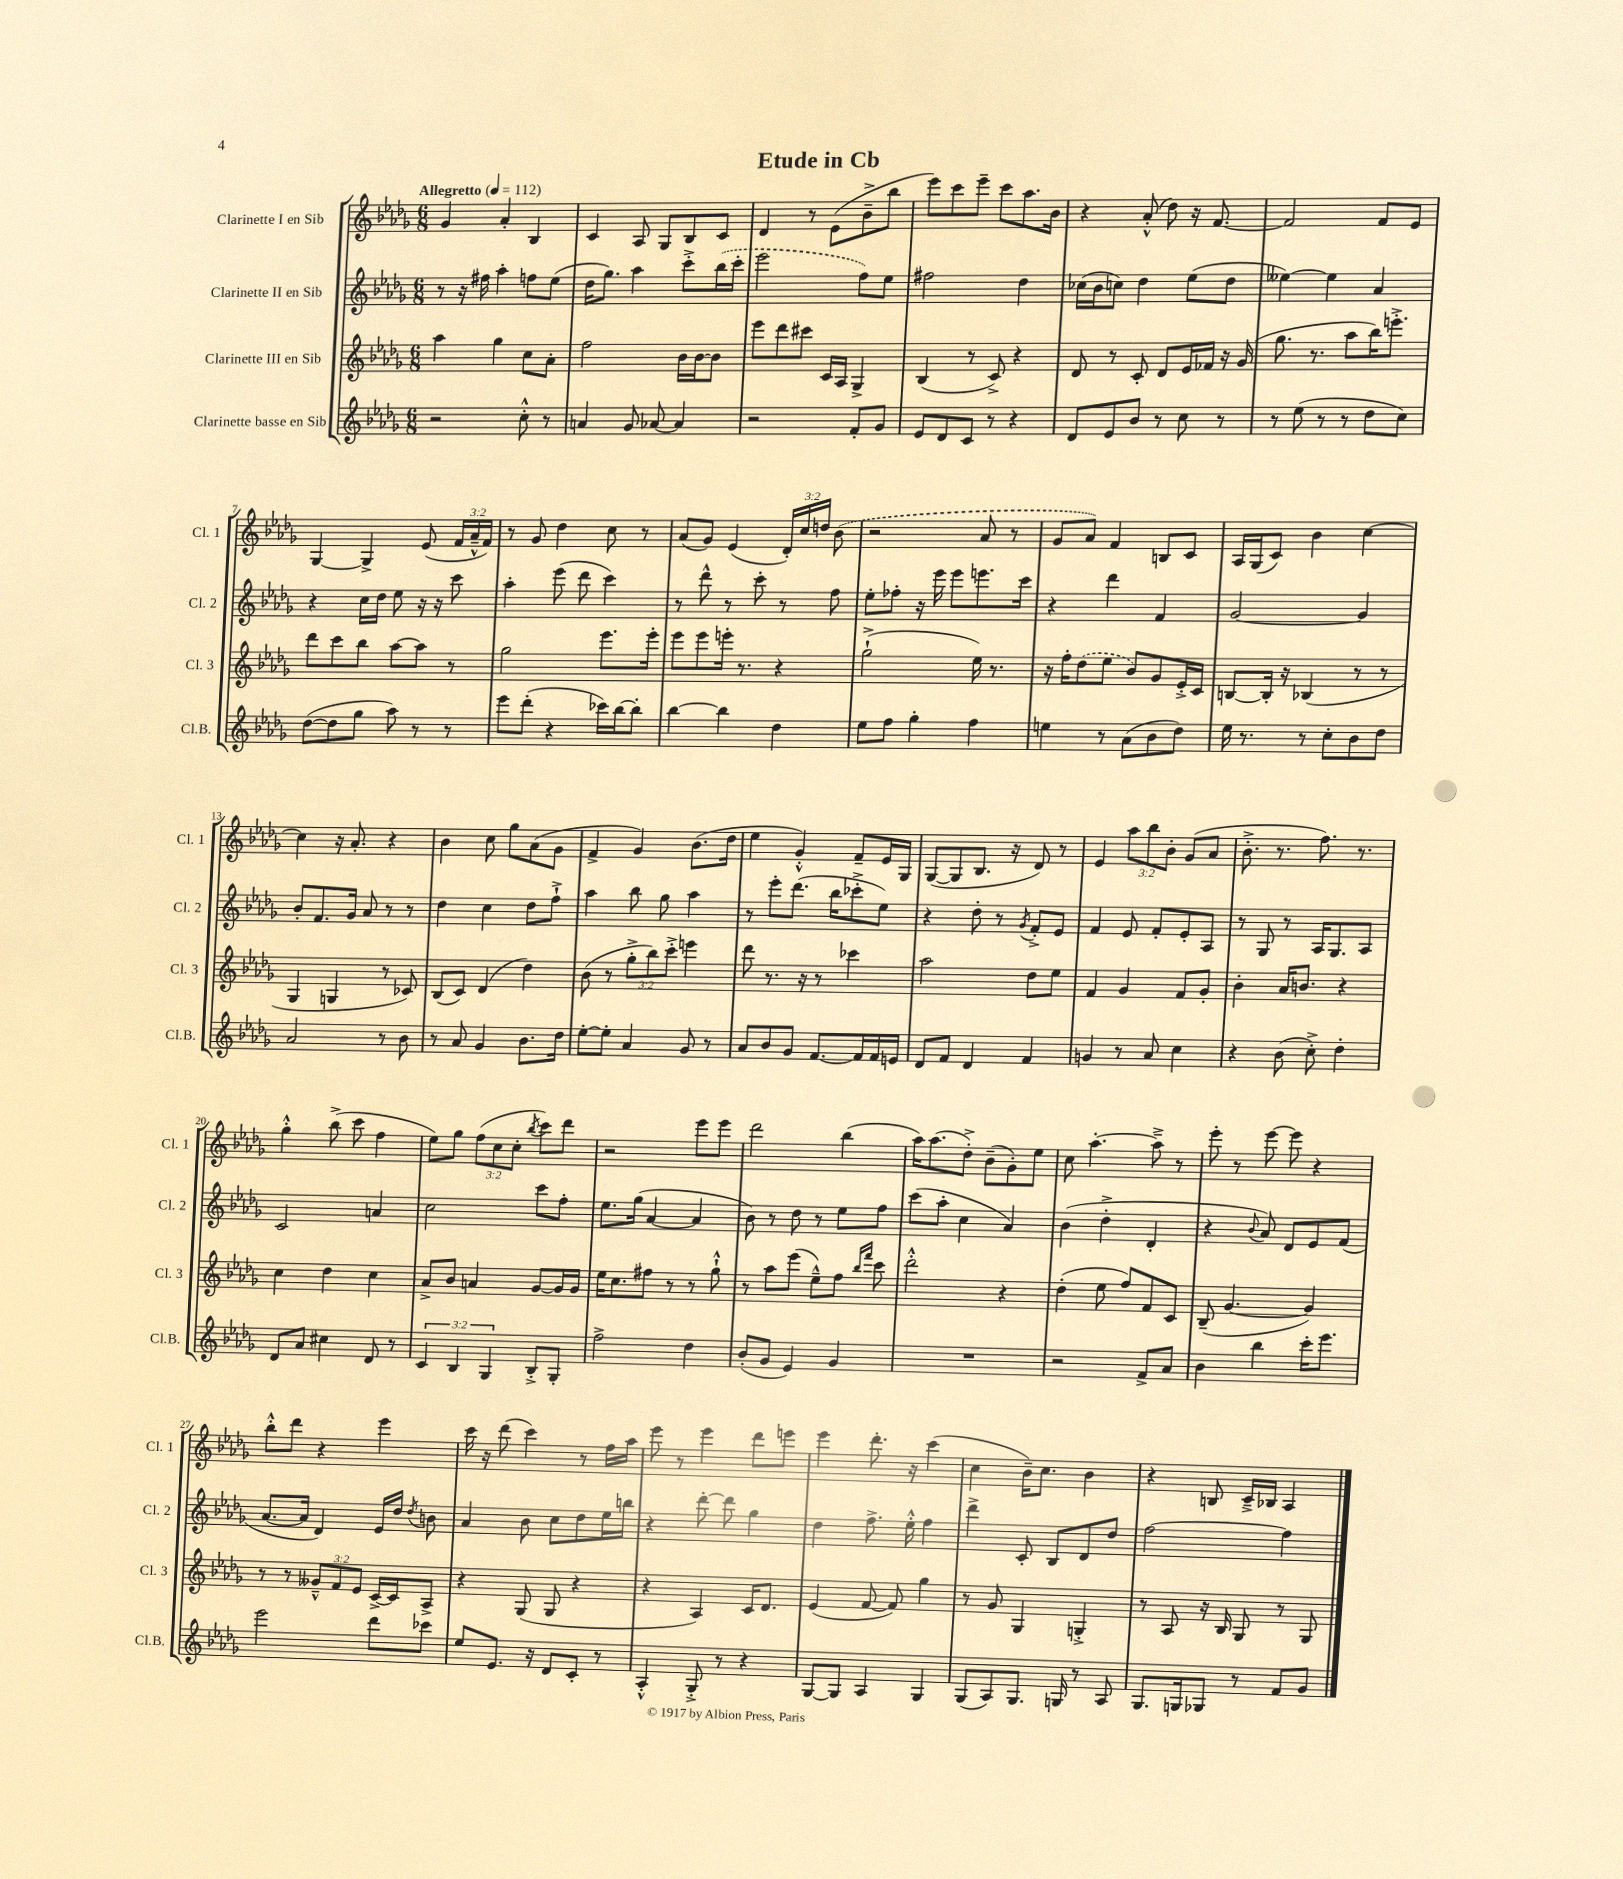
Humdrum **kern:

**kern	**kern	**kern	**kern
*staff4	*staff3	*staff2	*staff1
*clefG2	*clefG2	*clefG2	*clefG2
*k[b-e-a-d-g-]	*k[b-e-a-d-g-]	*k[b-e-a-d-g-]	*k[b-e-a-d-g-]
*M6/8	*M6/8	*M6/8	*M6/8
*MM112	*MM112	*MM112	*MM112
2r	4aa-	8r	4g-
.	.	16r	.
.	.	16ff#	.
.	4gg-	4aa-'	4a-'
8cc'^^	8cc	8ff	4B-
8r	8a-'	(8ee-	.
=	=	=	=
4a	2ff	16dd-	4c
.	.	8.gg-)	.
8g-	.	4aa-	8A-
[8a-	.	.	8G-
4a-]	16b-	8ccc'^	8B-
.	[16b-	.	.
.	8b-]	(16bb-	8c
.	.	16ccc'	.
=	=	=	=
2r	8eee-	2eee-	4d-
.	8ddd-	.	.
.	8ccc#	.	8r
.	16c	.	(8e-
.	16A-	.	.
8f'	4G-^	8ff)	8b-~^
8g-	.	8ee-	8bb-
=	=	=	=
8e-	(4B-	2ff#	8eee-)
8d-	.	.	8ccc
8c	8r	.	8eee-~
8r	8c^)	.	8ccc
4r	4r	4dd-	8.aa-
.	.	.	16b-
=	=	=	=
8d-	8d-	(16cc-	4r
.	.	16b-	.
8e-	8r	8cc)	.
8b-	8c'	4dd-	(8a-'^^
8r	8d-	.	8dd-)
8cc	16e-	(8ee-	16r
.	16f-	.	[8.f
8r	16r	8dd-	.
.	(16g-	.	.
=	=	=	=
8r	8.gg-	[4ee--)	2f]
(8ee-	.	.	.
.	8.r	.	.
8r	.	4ee--]	.
8r	8aa-	.	.
8dd-	16bb-)	4a-	8f
.	8.eee'^	.	.
8cc)	.	.	8e-
=	=	=	=
([8dd-	8ddd-	4r	[4G-
8dd-]	8ccc	.	.
8gg-	8bb-	16cc	4G-^]
.	.	16dd-	.
8aa-)	[8aa-	8ee-	.
8r	8aa-]	16r	(8e-
.	.	16r	.
8r	8r	8ccc	24f
.	.	.	24a-~^^
.	.	.	24f)
=	=	=	=
8eee-	2gg-	4aa-'	8r
(8ddd-'	.	.	8g-
4r	.	(8eee-	4dd-
.	.	8ddd-	.
16ccc-)	8.eee-	4ccc)	8cc
[16bb-	.	.	.
8bb-']	.	.	8r
.	16eee-'	.	.
=	=	=	=
[4bb-	8eee-	8r	(8a-
.	8eee-	8ddd-^^	8g-)
4bb-]	16eee'	8r	(4e-
.	8.r	.	.
.	.	8ccc'	.
4dd-	4r	8r	24d-')
.	.	.	24cc
.	.	.	24dd
.	.	8ff	(8b-
=	=	=	=
8ee-	(2gg-`^	8ee-'	2r
8ff	.	8ff-'	.
4gg-'	.	16r	.
.	.	16eee-	.
.	.	8eee-	.
4ff	16ee-)	8.eee	8a-
.	8.r	.	.
.	.	.	8r
.	.	16ccc	.
=	=	=	=
4ee	16r	4r	8g-
.	16ff'	.	.
.	(8dd-	.	8a-)
8r	8ee-	4ddd-	4f
(8a-	8b-)	.	.
8b-	8g-	4f	8B
8dd-)	16e-'^	.	8c
.	16c	.	.
=	=	=	=
16ee-	[8B	[2g-	16A-
8.r	.	.	(16G-
.	16B']	.	8c)
.	16r	.	.
8r	(4B-	.	4b-
8cc'	.	.	.
8b-	8r	4g-]	[4cc
8dd-	8r	.	.
=	=	=	=
2a-	4G-	8b-'	4cc]
.	.	8.f	.
.	4G	.	16r
.	.	16g-	8.a-'
.	.	8a-	.
8r	8r	8r	4r
8b-	8c-)	8r	.
=	=	=	=
8r	(8B-	4dd-	4b-
8a-	8c)	.	.
4g-	(4d-	4cc	8cc
.	.	.	8gg-
8.b-	4dd-)	8dd-	(8a-
.	.	8ff`^	8g-
16dd-	.	.	.
=	=	=	=
[8ee-'	(8b-	4aa-	4f^
8ee-']	8r	.	.
4a-	12gg-'^	8bb-	4g-)
.	12bb-)	.	.
.	.	8gg-	.
.	12ccc'^	.	.
8g-	4eee	4aa-	(8.b-
8r	.	.	.
.	.	.	16dd-
=	=	=	=
8a-	8ddd-	8r	4ee-
8b-	8.r	8eee-'	.
8g-	.	(8.ddd-	4g-'^^)
.	16r	.	.
[8.f	8r	.	.
.	.	16bb-	.
.	4ccc-	8ccc-'^	8f~
16f]	.	.	.
16f	.	8ee-)	16e-
16e	.	.	16G-
=	=	=	=
8d-	2aa-	4r	([8G-
8f	.	.	8G-]
4d-	.	8dd-'	8.B-
.	.	8r	.
.	.	.	16r
.	.	8qg-	.
4f	8dd-	8f'^	8d-)
.	8ee-	8e-	8r
=	=	=	=
4g	4f	4f	4e-
8r	4g-	8e-	12aa-
.	.	.	12bb-
8a-	.	8f'	.
.	.	.	12b-'
4cc	8f	8e-'	(8g-
.	8g-'	8A-	8a-
=	=	=	=
4r	4b-'	8r	8.b-'^
.	.	8G-	.
.	.	.	8.r
(8b-	16a-	8r	.
.	8.b	.	.
8cc'^)	.	16A-	8.ff)
.	.	8.G-	.
4dd-'	4r	.	.
.	.	.	8.r
.	.	8A-	.
=	=	=	=
8d-	4cc	2c	4gg-'^^
8a-	.	.	.
4cc#	4dd-	.	(8bb-^
.	.	.	8ccc
8d-	4cc	4a	4ff
8r	.	.	.
=	=	=	=
6c	8a-^	2cc	8ee-)
.	8b-	.	8gg-
6B-	.	.	.
.	4a	.	(12ff
6G-	.	.	12cc
.	.	.	12cc'
.	.	.	8qbb-
8B-'^	[8g-	8ccc	8ccc)
8G-'	16g-]	8ff'	8ddd-
.	16g-	.	.
=	=	=	=
2ff^	16ee-	8.ee-	2r
.	8.cc	.	.
.	.	(16gg-	.
.	8ff#	[4a-	.
.	8r	.	.
4dd-	8r	4a-]	8eee-
.	8gg-`^^	.	8eee-
=	=	=	=
(8b-'	8r	8b-)	2ddd-
8g-	8aa-	8r	.
4e-)	(8eee-	8dd-	.
.	8ee-~^^)	8r	.
4g-	8ff	8ee-	(4bb-
.	16qqbb-	.	.
.	16qqfff	.	.
.	8ccc	8ff	.
=	=	=	=
2.r	2ddd-'^^	(8ccc	16aa-)
.	.	.	(8.aa-
.	.	8aa-'	.
.	.	4cc	8dd-'^)
.	.	.	(8b-~
.	4r	4a-)	8g-')
.	.	.	8ee-
=	=	=	=
2r	(4dd-'	(4b-	8cc
.	.	.	[4.aa-'
.	8ee-	4dd-'^	.
.	8ff)	.	.
8f^	8f	4d-'	8aa-~^]
8a-	8c	.	8r
=	=	=	=
4b-	(8B-~	4r	8eee-'
.	[4.g-	.	8r
.	.	8qqb-	.
4bb-	.	8a-)	[8eee-
.	.	8d-	8eee-]
16ccc'	4g-])	8e-	4r
8.eee-	.	.	.
.	.	(8f	.
=	=	=	=
2eee-	8r	[8.a-	8bb-'^^
.	8r	.	8ddd-
.	.	16a-]	.
.	12g--~^^	4d-)	4r
.	12f	.	.
.	12e-	.	.
8ddd-	[16c^	16e-	4eee-
.	16c]	16dd-	.
.	.	8qdd-	.
8ccc-	8A-^	8b	.
=	=	=	=
8ee-	4r	4a-	16ccc
.	.	.	16r
8.e-	.	.	(8ddd-
.	(8G-	8b-	4ccc)
16r	.	.	.
8d-	8G-	8cc	.
8c'	4r	8dd-	8r
8r	.	16ee-	16ff
.	.	16bb	16aa-
=	=	=	=
4A-'^^	4r	4r	8eee-
.	.	.	8r
8G-'^	4A-)	[8ddd-'	4eee-
8r	.	8ddd-]	.
4r	16c	4gg-	8ddd-
.	8.d-	.	.
.	.	.	8eee
=	=	=	=
[8G-	(4e-	4dd-	4eee-
8G-]	.	.	.
4A-	[8f	8.ff^	8.ddd-'
.	8f])	.	.
.	.	16ee-'^^	16r
4G-	4gg-	4ff	(4ccc
=	=	=	=
(8G-	8r	4ddd-^	4cc
8A-)	8g-	.	.
8.G-	4G-	8c'	16b-~)
.	.	.	8.cc
.	.	8B-	.
16G	.	.	.
8r	4G'^	8d-	4b-
8A-	.	8dd-	.
=	=	=	=
8.G-	8r	[2ff	4r
.	8A-	.	.
16G	.	.	.
8G-	16r	.	8B
.	16B-	.	.
8r	8G-	.	16c~^
.	.	.	16B-
8f	8r	4ff]	4A-
8g-	8G-	.	.
==	==	==	==
*-	*-	*-	*-
